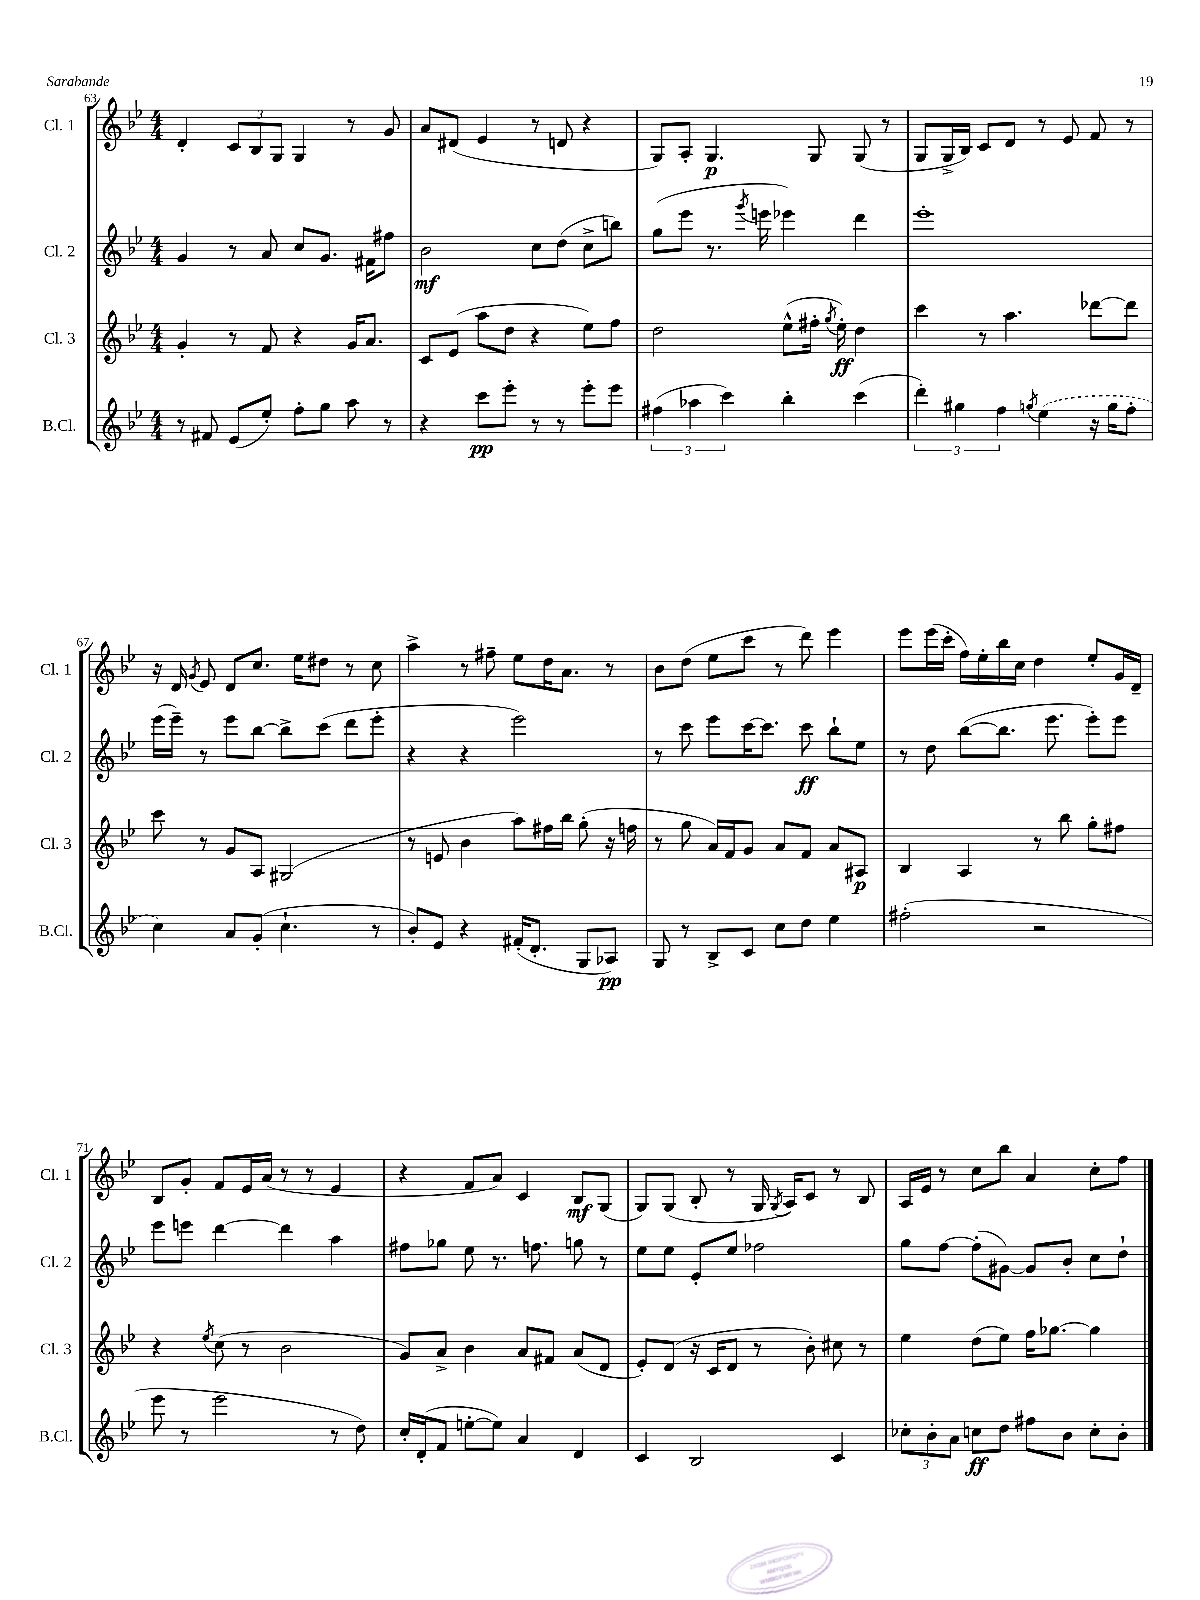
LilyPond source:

<<
\new StaffGroup <<
\new Staff = "s0" \with { instrumentName = "Cl. 1" shortInstrumentName = "Cl. 1" } {
    \clef treble \key bes \major \numericTimeSignature \time 4/4
    \autoBeamOff d'4-. \tuplet 3/2 { c'8[ bes8 g8] } g4 r8 g'8 |
    a'8[ dis'8]( ees'4 r8 d'8 r4 |
    g8[) a8]-. g4.\p g8 g8( r8 |
    g8[ g16-> bes16]) c'8[ d'8] r8 ees'8 f'8 r8 |
    r16 d'16 \acciaccatura { g'8 } ees'8 d'8[ c''8.] ees''16[ dis''8] r8 c''8 |
    a''4-> r8 fis''8-- ees''8[ d''16 a'8.] r8 |
    bes'8[ d''8]( ees''8[ c'''8] r8 d'''8) ees'''4 |
    ees'''8[ ees'''16( c'''16]-. f''16[) ees''16-. bes''16 c''16] d''4 ees''8[-. g'16 d'16]-- |
    bes8[ g'8]-. f'8[ ees'16 a'16]( r8 r8 ees'4 |
    r4 f'8[ a'8]) c'4 bes8[\mf g8]( |
    g8[) g8]( bes8-. r8 g16 \acciaccatura { g8 } a16[) c'8] r8 bes8 |
    a16[ ees'16] r8 c''8[ bes''8] a'4 c''8[-. f''8] \bar "|." |
}
\new Staff = "s1" \with { instrumentName = "Cl. 2" shortInstrumentName = "Cl. 2" } {
    \clef treble \key bes \major \numericTimeSignature \time 4/4
    \autoBeamOff g'4 r8 a'8 c''8[ g'8.] fis'16[ fis''8] |
    bes'2\mf c''8[ d''8]( c''8[-> b''8]) |
    g''8[( ees'''8] r8. \acciaccatura { g'''8 } e'''16 ees'''4) d'''4 |
    ees'''1-. |
    ees'''16[( ees'''16]--) r8 ees'''8[ bes''8]~ bes''8[-> c'''8]( d'''8[ ees'''8]-. |
    r4 r4 ees'''2) |
    r8 c'''8 ees'''8[ c'''16~ c'''8.] c'''8\ff bes''8[-! ees''8] |
    r8 d''8 bes''8[~( bes''8.] ees'''8. ees'''8[-.) ees'''8] |
    ees'''8[ e'''8] d'''4~ d'''4 a''4 |
    fis''8[ ges''8] ees''8 r8. f''8. g''8 r8 |
    ees''8[ ees''8] ees'8[-. ees''8] fes''2 |
    g''8[ f''8]~ f''8[-.( gis'8]~) gis'8[ bes'8]-. c''8[ d''8]-! \bar "|." |
}
\new Staff = "s2" \with { instrumentName = "Cl. 3" shortInstrumentName = "Cl. 3" } {
    \clef treble \key bes \major \numericTimeSignature \time 4/4
    \autoBeamOff g'4-. r8 f'8 r4 g'16[ a'8.] |
    c'8[ ees'8]( a''8[ d''8] r4 ees''8[) f''8] |
    d''2 ees''8[-^( fis''16]-. \acciaccatura { g''8 } ees''16-.\ff) d''4 |
    c'''4 r8 a''4. des'''8[~ des'''8] |
    c'''8 r8 g'8[ a8] gis2( |
    r8 e'8 bes'4 a''8[) fis''16 bes''16] g''8-.( r16 f''16 |
    r8 g''8 a'16[) f'16 g'8] a'8[ f'8] a'8[ ais8]\p |
    bes4 a4 r8 bes''8 g''8[-. fis''8] |
    r4 \acciaccatura { ees''8 } c''8( r8 bes'2 |
    g'8[) a'8]-> bes'4 a'8[ fis'8] a'8[( d'8] |
    ees'8[-.) d'8]( r16 c'16[ d'8] r8 bes'8-.) cis''8 r8 |
    ees''4 d''8[( ees''8]) f''16[ ges''8.]~ ges''4 \bar "|." |
}
\new Staff = "s3" \with { instrumentName = "B.Cl." shortInstrumentName = "B.Cl." } {
    \clef treble \key bes \major \numericTimeSignature \time 4/4
    \autoBeamOff r8 fis'8 ees'8[( ees''8]-.) f''8[-. g''8] a''8 r8 |
    r4 c'''8[\pp ees'''8]-. r8 r8 ees'''8[-. ees'''8] |
    \tuplet 3/2 { fis''4( aes''4 c'''4) } bes''4-. c'''4( |
    \tuplet 3/2 { d'''4-.) gis''4 f''4 } \acciaccatura { g''8 } \once \slurDashed ees''4( r16 g''16[ f''8]-. |
    c''4) a'8[ g'8]-.( c''4.-! r8 |
    bes'8[-.) ees'8] r4 fis'16[-.( d'8.]-. g8[ aes8]\pp) |
    g8 r8 bes8[-> c'8] c''8[ d''8] ees''4 |
    fis''2-.( r2 |
    ees'''8 r8 ees'''2 r8 d''8) |
    c''16[-. d'16-.( f'8] e''8[~-. e''8]) a'4 d'4 |
    c'4 bes2 c'4 |
    \tuplet 3/2 { ces''8[-. bes'8-. a'8] } c''8[\ff d''8] fis''8[ bes'8] c''8[-. bes'8]-. \bar "|." |
}
>>
>>
\layout { \context { \Score currentBarNumber = #63 } }
